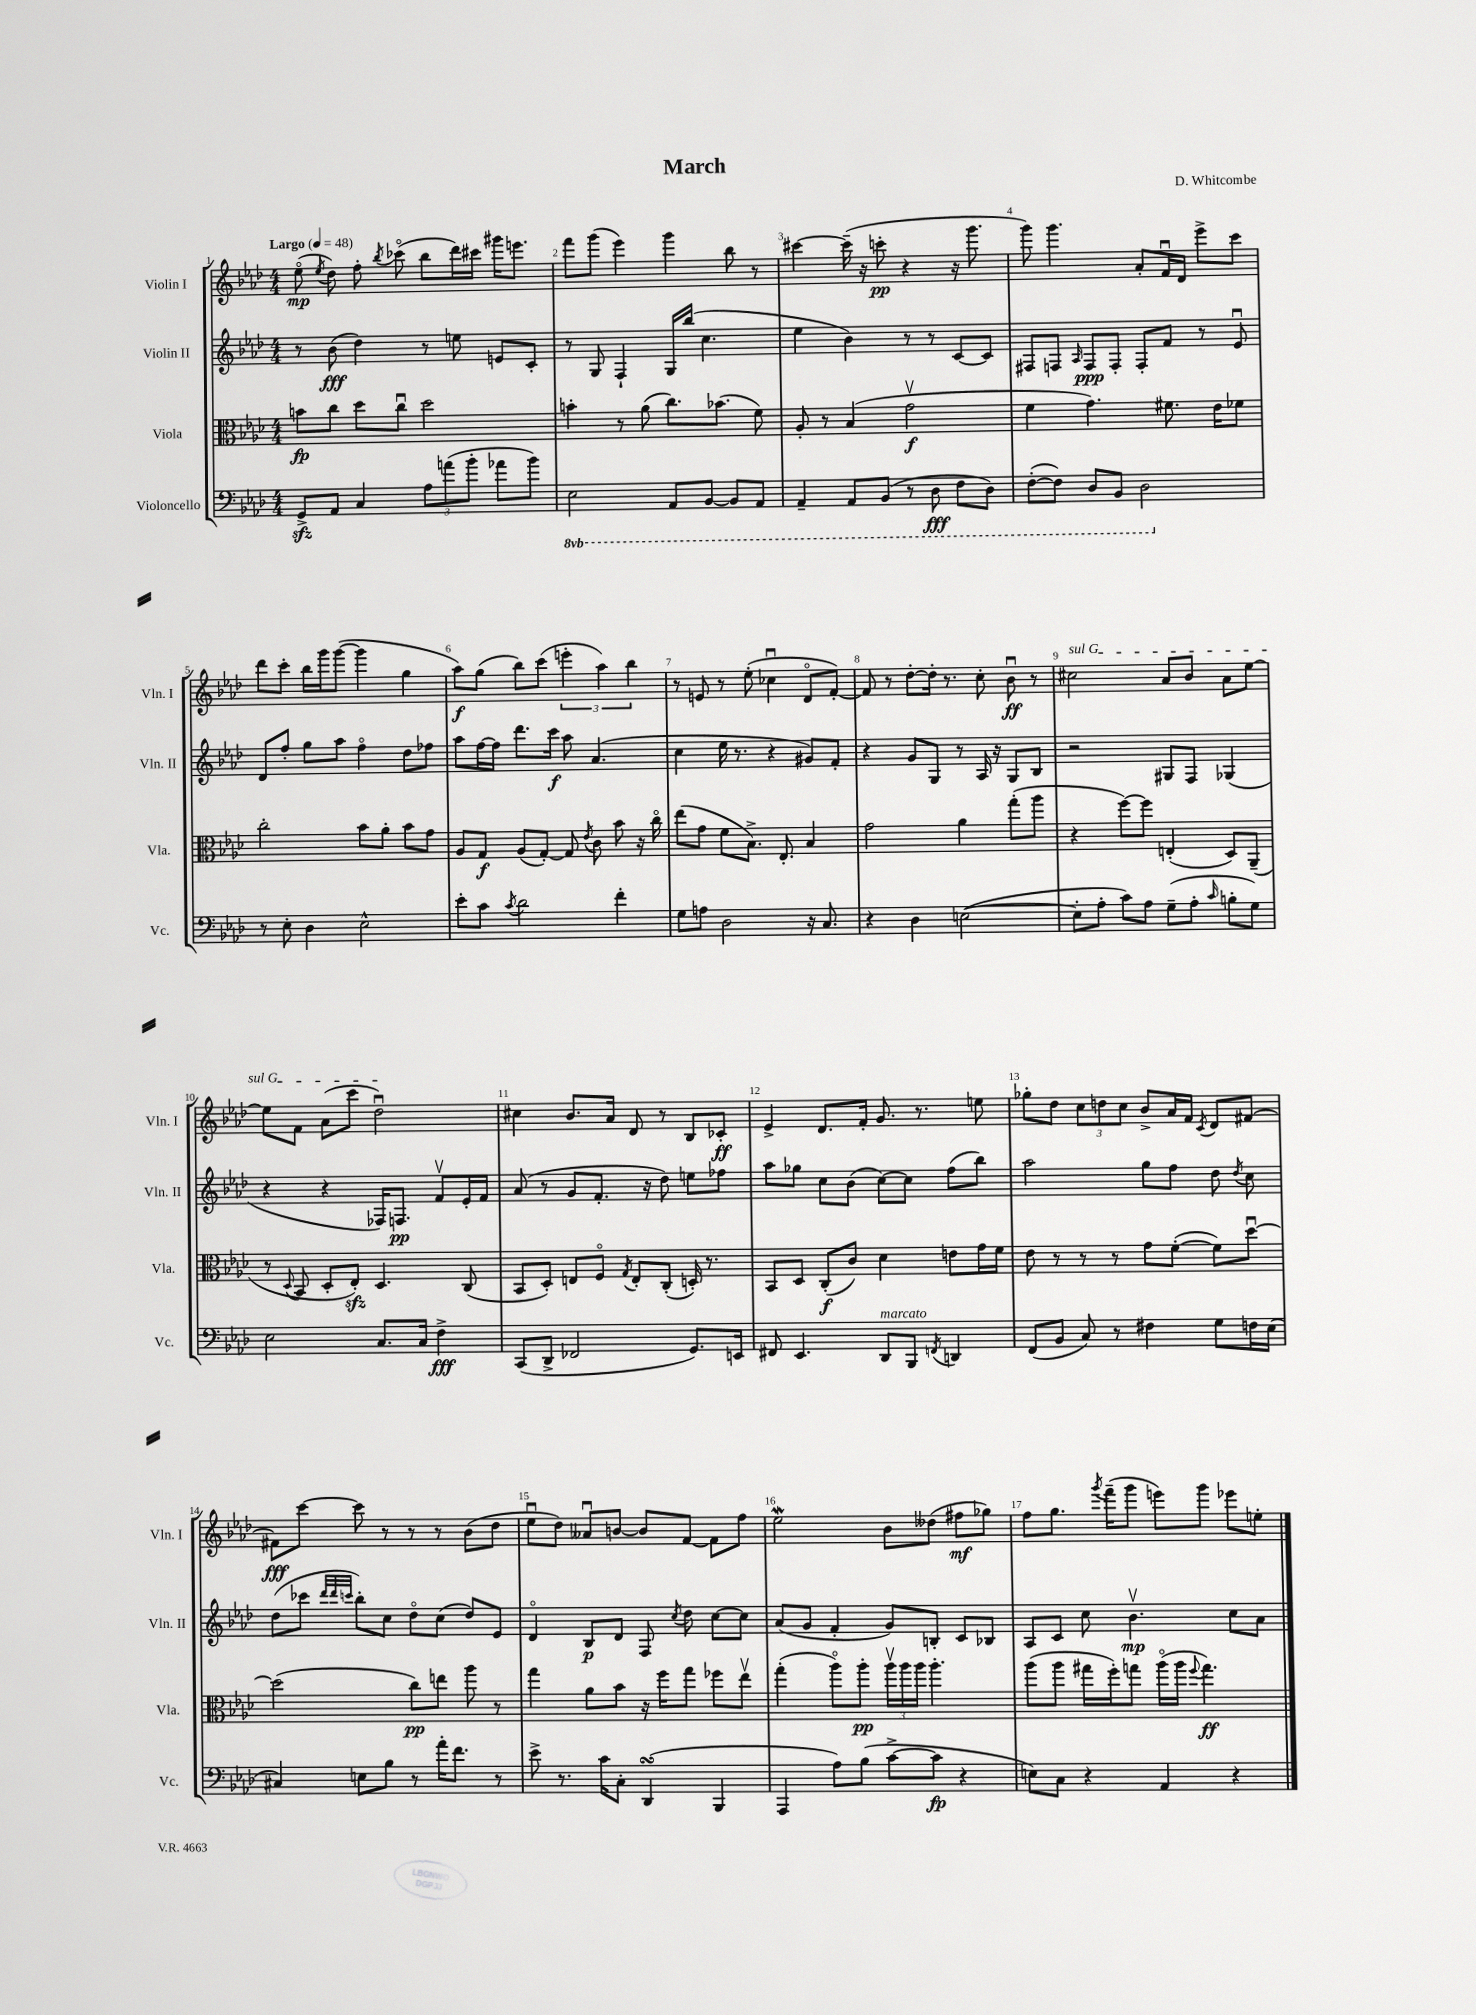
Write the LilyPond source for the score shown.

\header { title = "March" composer = "D. Whitcombe" }
<<
\new StaffGroup <<
\new Staff = "s0" \with { instrumentName = "Violin I" shortInstrumentName = "Vln. I" } {
    \clef treble \key aes \major \numericTimeSignature \time 4/4 \tempo "Largo" 4 = 48
    \autoBeamOff ees''8\flageolet\mp( \acciaccatura { ees''8 } des''8) f''8-. \acciaccatura { bes''8 } ces'''8\flageolet( bes''8[ des'''16) cis'''16] gis'''16[ e'''8.] |
    f'''8[ g'''8]( ees'''4) g'''4 bes''8 r8 |
    cis'''4~ cis'''16--( r16 c'''8-.\pp r4 r16 g'''8. |
    g'''8) g'''4. aes'8[-. f'16\downbow des'16] ees'''8[-> c'''8] |
    des'''8[ c'''8]-. bes''16[ g'''16 g'''8]~( g'''4 g''4 |
    aes''8[\f) g''8]( bes''8[) c'''8]( \tuplet 3/2 { e'''4-. aes''4) bes''4 } |
    r8 e'8 r8 ees''8-.( ces''4\downbow des'8[\flageolet f'8]~-.) |
    f'8 r8 des''8[~-. des''16]-. r8. c''8-. bes'8\downbow\ff r8 |
    \once \override TextSpanner.bound-details.left.text = \markup { \italic "sul G" } cis''2\startTextSpan aes'8[ bes'8] aes'8[ ees''8]~ |
    ees''8[ f'8] aes'8[( c'''8] des''2\downbow\stopTextSpan) |
    cis''4 bes'8.[ aes'16] des'8 r8 bes8[ ces'8]-.\ff |
    ees'4-> des'8.[ f'16]-. g'8. r8. e''8 |
    ges''8[-. des''8] \tuplet 3/2 { c''8[ d''8 c''8] } bes'8[-> aes'16 f'16] \acciaccatura { c'8 } des'8[ fis'8]~ |
    fis'8[\fff c'''8]~ c'''8 r8 r8 r8 bes'8[( des''8] |
    ees''8[\downbow des''8]) aeses'8[\downbow b'8]~ b'8[ f'8]~ f'8[ f''8] |
    ees''2\mordent bes'8[ deses''8]( fis''8[\mf ges''8]) |
    f''8[ g''8.] \acciaccatura { g'''8 } f'''16[--( g'''8] e'''8[) g'''8] ees'''8[ e''8]-. \bar "|." |
}
\new Staff = "s1" \with { instrumentName = "Violin II" shortInstrumentName = "Vln. II" } {
    \clef treble \key aes \major \numericTimeSignature \time 4/4
    \autoBeamOff r8 bes'8\fff( des''4) r8 e''8 e'8[ c'8]-. |
    r8 g8 f4-! g16[ bes''16]( c''4. |
    ees''4 bes'4) r8 r8 c'8[~ c'8] |
    fis8[ f8] \grace { aes16 } f8[\ppp f8]-. f8[-. f'8] r8 ees'8\downbow |
    des'8[ f''8]-. g''8[ aes''8] f''4\flageolet des''8[ fes''8] |
    aes''8[ f''16~ f''16] des'''8.[ c'''16]\f aes''8 aes'4.( |
    c''4 ees''16 r8. r4 gis'8[) f'8]-. |
    r4 g'8[ g8] r8 aes16 r16 g8[ bes8] |
    r2 gis8[ f8] ges4( |
    r4 r4 fes16[) f8.]\pp f'8[\upbow ees'16-. f'16] |
    aes'8( r8 g'8[ f'8.]-. r16 des''8) e''8[ fes''8] |
    aes''8[ ges''8] c''8[ bes'8]( c''8[~) c''8] f''8[( bes''8]) |
    aes''2 g''8[ f''8] des''8 \acciaccatura { des''8 } c''8 |
    des''8[( ces'''8] \grace { des'''32[ des'''32 c'''32] } bes''8[-.) c''8] des''8[\flageolet c''8]( des''8[) ees'8] |
    des'4\flageolet bes8[\p des'8] f8 \acciaccatura { c''8 } des''8 c''8[~ c''8] |
    aes'8[( g'8] f'4-. g'8[) b8]-. c'8[ bes8] |
    aes8[ c'8] c''8 bes'4.\upbow\mp c''8[ aes'8] \bar "|." |
}
\new Staff = "s2" \with { instrumentName = "Viola" shortInstrumentName = "Vla." } {
    \clef alto \key aes \major \numericTimeSignature \time 4/4
    \autoBeamOff b'8[\fp c''8] des''8[ c''8]\downbow des''2 |
    b'4-. r8 aes'8( c''8.[) bes'8.]( f'8) |
    aes8-. r8 bes4( g'2\upbow\f |
    f'4 g'4.) fis'8. ees'16[ fes'8] |
    c''2-. bes'8[ aes'8]-. bes'8[ g'8] |
    aes8[ g8]\f aes8[( g8]~-.) g8 \acciaccatura { ees'8 } c'8 bes'8 r16 c''16\flageolet |
    ees''8[( g'8] f'8[ bes8.]->) ees8.-. bes4 |
    g'2 aes'4 g''8[-.( aes''8] |
    r4 f''8[~) f''8] e4-.( des8[) aes,8]--( |
    r8 \appoggiatura { des8 } bes,8 des8[-. ees8]-.\sfz) des4. c8( |
    bes,8[ des8]-.) e8[ f8]\flageolet \acciaccatura { g8 } e8[-. c8]-.( d16-.) r8. |
    bes,8[ des8] c8[-.\f( c'8]) des'4 e'8[ g'16 f'16] |
    ees'8 r8 r8 r8 g'8[ f'8]~-.( f'8[) des''8]~\downbow |
    des''2( c''8[\pp) e''8] aes''8 r8 |
    g''4 aes'8[ bes'8] r16 f''16[ g''8] fes''8[ ees''8]\upbow |
    g''4-.( aes''8[\flageolet) aes''8]-.\pp \tuplet 3/2 { aes''16[\upbow aes''16 aes''16] } aes''4.-. |
    aes''8[( aes''8] gis''16[ f''16-.) g''8] aes''16[\flageolet( aes''16] \appoggiatura { f''8 } g''4.\ff) \bar "|." |
}
\new Staff = "s3" \with { instrumentName = "Violoncello" shortInstrumentName = "Vc." } {
    \clef bass \key aes \major \numericTimeSignature \time 4/4 \set Staff.ottavationMarkups = #ottavation-simple-ordinals
    \autoBeamOff g,8[->\sfz aes,8] c4 \tuplet 3/2 { aes8[ a'8( bes'8]-. } aes'8[ bes'8]) |
    \ottava #-1 ees,2 aes,,8[ bes,,8]~ bes,,8[ aes,,8] |
    aes,,4-- aes,,8[ bes,,8]( r8 des,8\fff f,8[ des,8]) |
    f,8[~-.( f,8]) des,8[ bes,,8] des,2 \ottava #0 |
    r8 ees8-. des4 ees2-^ |
    ees'8[-. c'8] \acciaccatura { c'8 } des'2 f'4-. |
    g8[ a8] des2 r16 c8. |
    r4 des4 e2~( |
    e8[-. aes8]-. c'8[) aes8] g8[--( aes8]-. \grace { c'16 } b8[-. g8]) |
    ees2 c8.[ c16] f4->\fff |
    c,8[( des,8]-> fes,2 g,8.[) e,16] |
    fis,8 ees,4. des,8[^\markup { \italic "marcato" } bes,,8] \acciaccatura { f,8 } d,4 |
    f,8[( bes,8] c8) r8 fis4 g8[ f16 ees16]( |
    cis4) e8[ bes8] r8 aes'16[-. f'8.] r8 |
    ees'8-> r8. c'16[ c8]-. des,4\turn( bes,,4 |
    aes,,4 aes8[) bes8]( c'8[~-> c'8]\fp r4 |
    e8[) c8] r4 aes,4 r4 \bar "|." |
}
>>
>>
\layout { \context { \Score \override BarNumber.break-visibility = ##(#f #t #t) barNumberVisibility = #all-bar-numbers-visible } }
